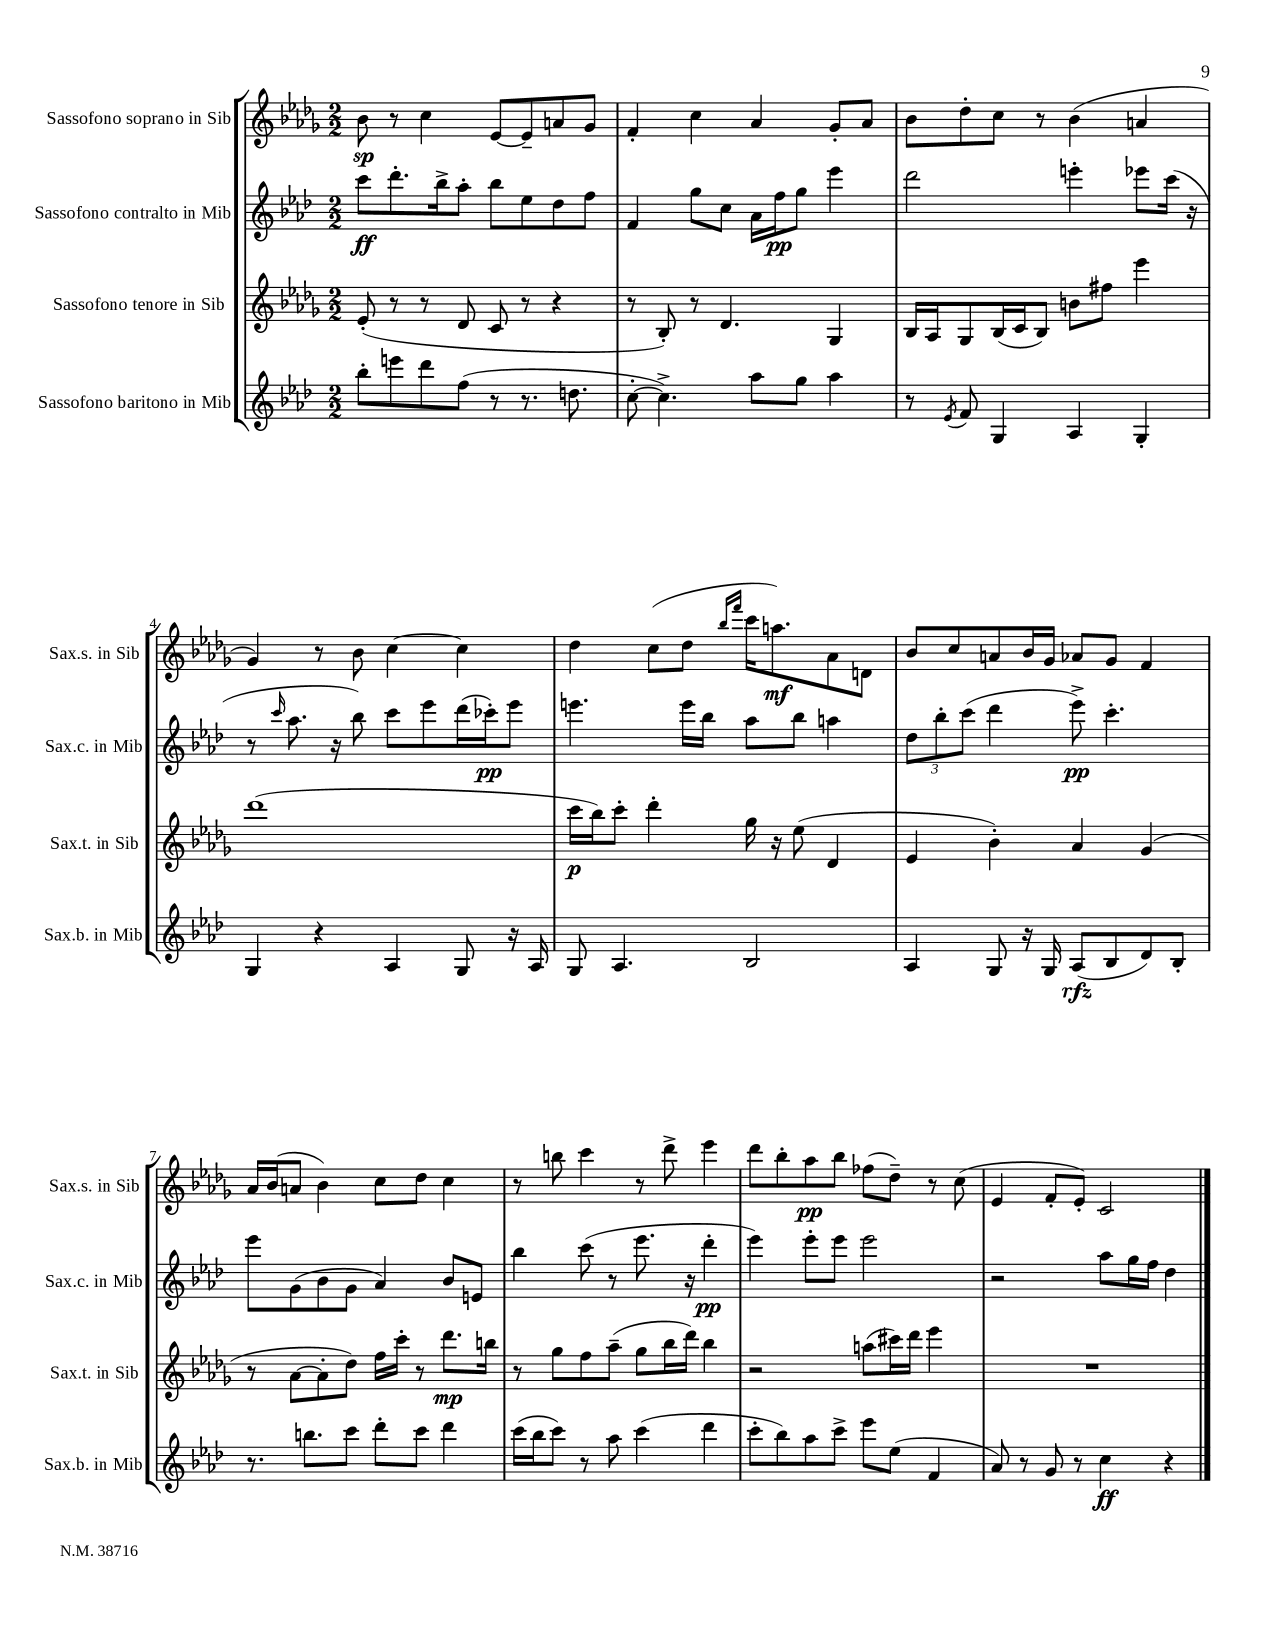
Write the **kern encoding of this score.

**kern	**kern	**kern	**kern
*staff4	*staff3	*staff2	*staff1
*clefG2	*clefG2	*clefG2	*clefG2
*k[b-e-a-d-]	*k[b-e-a-d-g-]	*k[b-e-a-d-]	*k[b-e-a-d-g-]
*M2/2	*M2/2	*M2/2	*M2/2
8bb-'	(8e-'	8ccc	8b-
8eee	8r	8.ddd-'	8r
8ddd-	8r	.	4cc
.	.	16bb-^	.
(8ff	8d-	8aa-'	.
8r	8c	8bb-	[8e-
8.r	8r	8ee-	8e-~]
.	4r	8dd-	8a
8.dd	.	.	.
.	.	8ff	8g-
=	=	=	=
[8cc'	8r	4f	4f'
4.cc^])	8B-')	.	.
.	8r	8gg	4cc
.	4.d-	8cc	.
8aa-	.	16a-	4a-
.	.	16ff	.
8gg	.	8gg	.
4aa-	4G-	4eee-	8g-'
.	.	.	8a-
=	=	=	=
8r	16B-	2ddd-	8b-
.	16A-	.	.
8qe-	.	.	.
8f	8G-	.	8dd-'
4G	(16B-	.	8cc
.	16c	.	.
.	8B-)	.	8r
4A-	8b	4eee'	(4b-
.	8ff#	.	.
4G'	4eee-	8eee-	4a
.	.	(16ccc	.
.	.	16r	.
=	=	=	=
4G	(1ddd-	8r	4g-)
.	.	16qqccc	.
.	.	8.aa-	.
4r	.	.	8r
.	.	16r	.
.	.	8bb-)	8b-
4A-	.	8ccc	[4cc
.	.	8eee-	.
8G	.	(16ddd-	4cc]
.	.	16ccc-')	.
16r	.	8eee-	.
16A-	.	.	.
=	=	=	=
8G	16ccc	4.eee	4dd-
.	16bb-)	.	.
4.A-	8ccc'	.	.
.	4ddd-'	.	(8cc
.	.	16eee	8dd-
.	.	16bb-	.
.	.	.	16qqbb-
.	.	.	16qqfff
2B-	16gg-	8aa-	16ccc
.	16r	.	8.aa)
.	(8ee-	8bb-	.
.	4d-	4aa	8a-
.	.	.	8d
=	=	=	=
4A-	4e-	12dd-	8b-
.	.	12bb-'	.
.	.	.	8cc
.	.	(12ccc	.
8G	4b-')	4ddd-	8a
16r	.	.	16b-
16G	.	.	16g-
(8A-	4a-	8eee-^)	8a-
8B-	.	4.ccc'	8g-
8d-)	(4g-	.	4f
8B-'	.	.	.
=	=	=	=
8.r	8r	8eee-	16a-
.	.	.	(16b-
.	[8a-	(8g	8a
8.bb	.	.	.
.	8a-']	8b-	4b-)
8ccc	8dd-)	8g	.
8ddd-'	16ff	4a-)	8cc
.	16ccc'	.	.
8ccc	8r	.	8dd-
4ddd-	8.ddd-	8b-	4cc
.	.	8e	.
.	16bb	.	.
=	=	=	=
(16ccc	8r	4bb-	8r
16bb-	.	.	.
8ccc)	8gg-	.	8bb
8r	8ff	(8ccc	4ccc
8aa-	(8aa-~	8r	.
(4ccc	8gg-	8.eee-	8r
.	16bb-	.	8ddd-^
.	16ddd-)	16r	.
4ddd-	4bb-	4ddd-'	4eee-
=	=	=	=
8ccc'	2r	4eee-)	8ddd-
8bb-)	.	.	8bb-'
8aa-	.	8eee-'	8aa-
8ccc^	.	8eee-	8bb-
8eee-	(8aa	2eee-	(8ff-
(8ee-	16ccc#)	.	8dd-~)
.	16ddd-	.	.
4f	4eee-	.	8r
.	.	.	(8cc
=	=	=	=
8a-)	1r	2r	4e-
8r	.	.	.
8g	.	.	8f'
8r	.	.	8e-')
4cc	.	8aa-	2c
.	.	16gg	.
.	.	16ff	.
4r	.	4dd-	.
==	==	==	==
*-	*-	*-	*-
